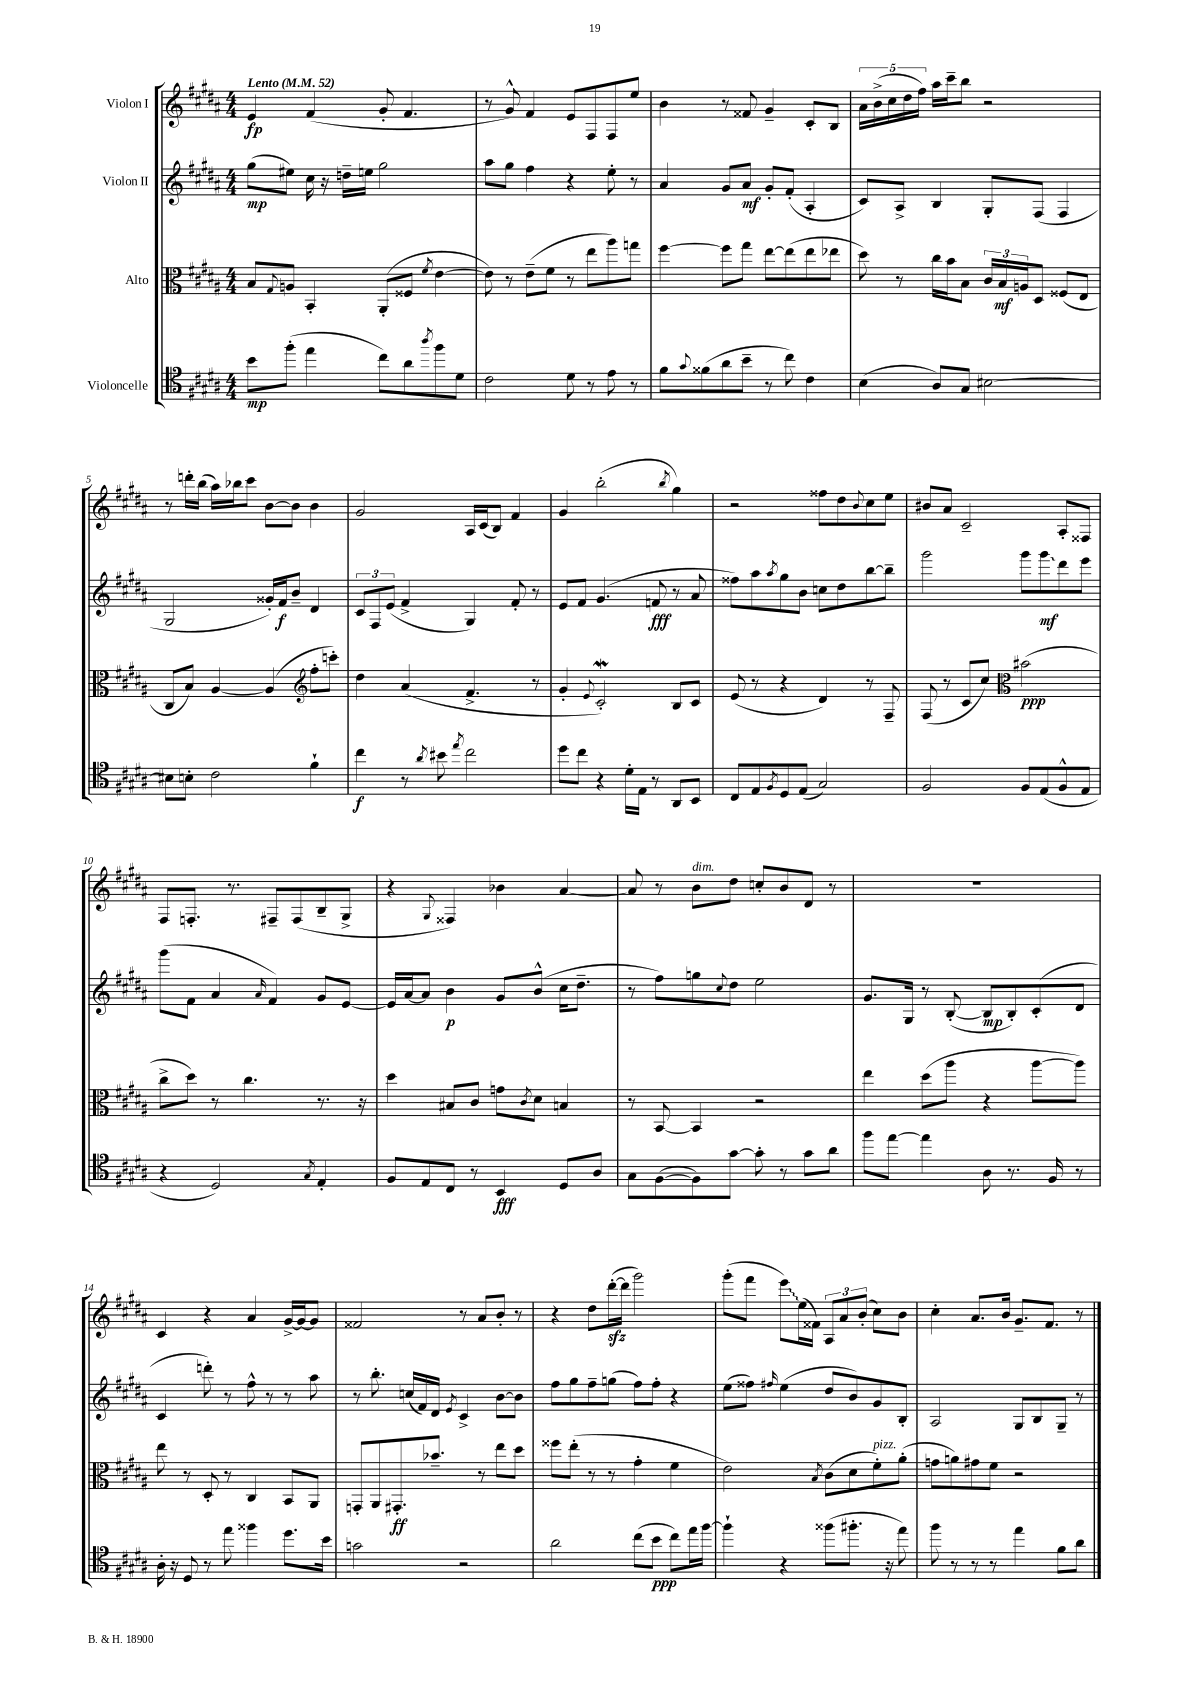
<<
\new StaffGroup <<
\new Staff = "s0" \with { instrumentName = "Violon I" } {
    \clef treble \key b \major \numericTimeSignature \time 4/4 \tempo "Lento" 4 = 52
    e'4\fp fis'4( gis'8-. fis'4. |
    r8 gis'8-^) fis'4 e'8 fis8 fis8 e''8 |
    b'4 r8 fisis'8 gis'4-- cis'8-. b8 |
    \tuplet 5/4 { ais'16 b'16->( cis''16 dis''16 fis''16) } ais''16 cis'''16-- b''8 r2 |
    r8 d'''16-. b''16( ais''16) bes''16 cis'''8 b'8~ b'8 b'4 |
    gis'2 ais16 cis'16( b8) fis'4 |
    gis'4 b''2-.( \acciaccatura { b''8 } gis''4) |
    r2 fisis''8 dis''8 \appoggiatura { b'8 } cis''8 e''8 |
    bis'8 ais'8 cis'2-- ais8-. fisis8 |
    fis8 f8.-. r8. fis8-- fis8( b8-- gis8-> |
    r4 \appoggiatura { gis8 } fisis4) bes'4 ais'4~ |
    ais'8 r8 b'8^\markup { \italic "dim." } dis''8 c''8-. b'8 dis'8 r8 |
    R1 |
    cis'4 r4 ais'4 gis'16~-> gis'16~ gis'8 |
    fisis'2 r8 ais'8 b'8-. r8 |
    r4 dis''8 dis'''16~-.\sfz( dis'''16 gis'''2) |
    gis'''8-.( fis'''8 \once \override Glissando.style = #'zigzag e'''8\glissando) e''16( fisis'16) \tuplet 3/2 { ais8 ais'8 b'8-.( } cis''8) b'8 |
    cis''4-. ais'8. b'16 gis'8.-- fis'8. r8 \bar "|." |
}
\new Staff = "s1" \with { instrumentName = "Violon II" } {
    \clef treble \key b \major \numericTimeSignature \time 4/4
    gis''8\mp( eis''8) cis''16 r16 d''16-- e''16 gis''2 |
    ais''8 gis''8 fis''4 r4 e''8-. r8 |
    ais'4 gis'8 ais'8\mf gis'8-. fis'8-.( ais4-. |
    cis'8) ais8-> b4 gis8-. fis8( fis4 |
    gis2 gisis'16-.) fis'16\f b'8-- dis'4 |
    \tuplet 3/2 { cis'8 fis8 e'8( } fis'4-> gis4) fis'8-. r8 |
    e'8 fis'8 gis'4.( f'8\fff r8 ais'8 |
    fisis''8) ais''8 \acciaccatura { ais''8 } gis''8 b'8 c''8 dis''8 b''8~ b''8-- |
    gis'''2 gis'''8 \once \override Glissando.style = #'zigzag gis'''8\glissando\mf dis'''8 e'''8 |
    gis'''8( fis'8 ais'4 \grace { ais'16 } fis'4) gis'8 e'8~ |
    e'16 ais'16~ ais'8 b'4\p gis'8 b'8-^( cis''16 dis''8.-- |
    r8 fis''8) g''8 \appoggiatura { cis''8 } dis''8 e''2 |
    gis'8. gis16 r8 b8~-.( b8\mp b8-.) cis'8-.( dis'8 |
    cis'4 d'''8-.) r8 fis''8-^ r8 r8 ais''8 |
    r8 b''8.-. c''16( fis'16) dis'16 \acciaccatura { e'8 } cis'4-> b'8~ b'8 |
    fis''8 gis''8 fis''8-- g''8( fis''8) fis''8-. r4 |
    e''8( fisis''8) \grace { fis''16 } e''4( dis''8 b'8) gis'8 b8-. |
    ais2 gis8 b8 gis8-- r8 \bar "|." |
}
\new Staff = "s2" \with { instrumentName = "Alto" } {
    \clef alto \key b \major \numericTimeSignature \time 4/4
    b8 \appoggiatura { gis8 } a8 b,4-. ais,8-.( fisis8 \acciaccatura { fis'8 } e'4~ |
    e'8) r8 e'8--( fis'8 r8 e''8 ais''8) g''8 |
    fis''4~ fis''8 gis''8 e''8~ e''8( e''8 ees''8 |
    dis''8) r8 cis''16 b'16 b8 \tuplet 3/2 { cis'16 b16\mf a16 } dis8 fisis8( e8 |
    cis8 b8) ais4~ ais4( \clef treble fis''8-. c'''8-.) |
    dis''4 ais'4( fis'4.-> r8 |
    gis'4-. \appoggiatura { e'8 } cis'2-.\mordent) b8 cis'8 |
    e'8( r8 r4 dis'4) r8 fis8-- |
    fis8( r8 cis'8 cis''8) \clef alto bis'2\ppp( |
    cis''8-> dis''8) r8 cis''4. r8. r16 |
    dis''4 bis8 cis'8 g'8 \acciaccatura { cis'8 } dis'8 b4 |
    r8 b,8~ b,4 r2 |
    e''4 dis''8( ais''8 r4 ais''8~ ais''8) |
    e''8 r8 dis8-. r8 cis4 b,8 ais,8 |
    g,8-. ais,8 gis,8.-.\ff bes'8.-- r8 e''8 dis''8 |
    fisis''8 e''8-.( r8 r8 gis'4-. fis'4 |
    e'2) \acciaccatura { b8 } cis'8( dis'8 fis'8-.^\markup { \italic "pizz." }) ais'8-.( |
    g'8 a'8) gis'8 fis'8 r2 \bar "|." |
}
\new Staff = "s3" \with { instrumentName = "Violoncelle" } {
    \clef tenor \key b \major \numericTimeSignature \time 4/4
    b'8\mp fis''8-.( e''4 cis''8) ais'8 \acciaccatura { ais''8 } fis''8 dis'8 |
    cis'2 dis'8 r8 e'8 r8 |
    fis'8 \appoggiatura { gis'8 } fisis'8( ais'8 b'8-- r8 cis''8) cis'4 |
    b4( ais8) gis8 bis2~ |
    bis8 b8-. cis'2 fis'4-! |
    cis''4\f r8 \acciaccatura { ais'8 } bis'8 \acciaccatura { e''8 } cis''2 |
    dis''8 cis''8 r4 dis'16-. e16 r8 ais,8 b,8 |
    cis8 e8 \acciaccatura { fis8 } dis8 e8( gis2) |
    fis2 fis8 e8( fis8-^ e8 |
    r4 dis2) \acciaccatura { gis8 } e4-. |
    fis8 e8 cis8 r8 b,4\fff dis8 ais8 |
    gis8 fis8~( fis8) gis'8~ gis'8-. r8 gis'8 ais'8 |
    fis''8 e''8~ e''4 ais8 r8. fis16 r8 |
    ais16-. r16 dis8 r8 e''8 fisis''4 dis''8. b'16 |
    g'2 r2 |
    ais'2 cis''8( b'8\ppp cis''8) e''16 fis''16~ |
    fis''4-! r4 fisis''8( fis''8.-. r16 e''8) |
    fis''8 r8 r8 r8 e''4 fis'8 ais'8 \bar "|." |
}
>>
>>
